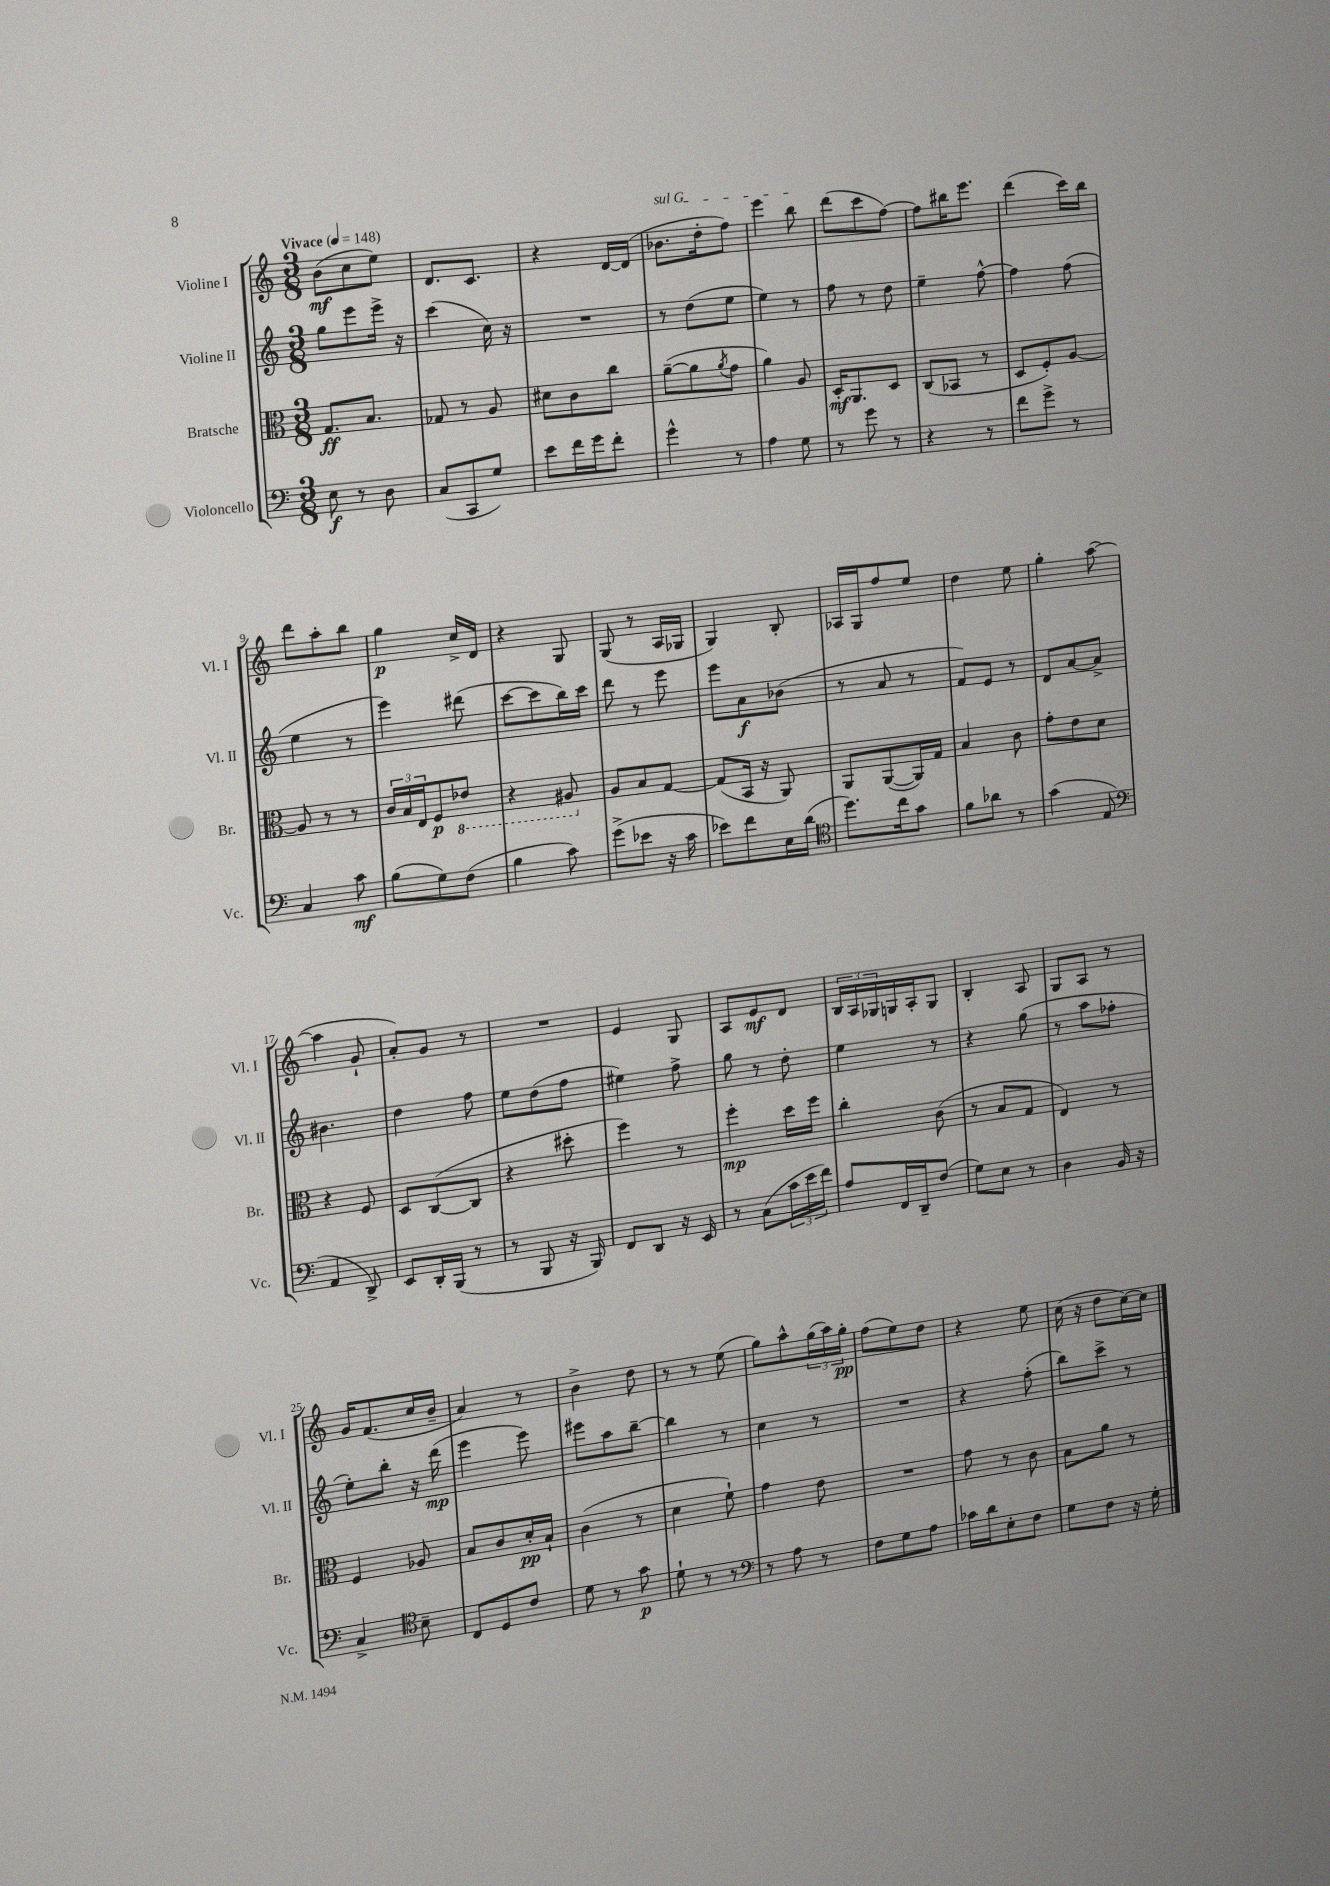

**kern	**kern	**kern	**kern
*staff4	*staff3	*staff2	*staff1
*clefF4	*clefC3	*clefG2	*clefG2
*k[]	*k[]	*k[]	*k[]
*M3/8	*M3/8	*M3/8	*M3/8
*MM148	*MM148	*MM148	*MM148
8E\	8.G/L	8gg\L	(8b\L
8r	.	8eee\	8cc\
.	8.B/J	.	.
8D\	.	16eee^\Jk	8ee\J)
.	.	16r	.
=	=	=	=
(8C/L	8G-/	(4ccc\	8.d/L
8CC/	8r	.	.
.	.	.	8.c/J
8G/J)	8A/	16cc\)	.
.	.	16r	.
=	=	=	=
8e\L	8d#\L	4.r	4r
16f\L	8c\	.	.
16g\J	.	.	.
8f'\J	8cc\J	.	[16d/LL
.	.	.	(16d/]JJ
=	=	=	=
4g^^\	([8a~\L	8r	8.b-\L
.	8a\]	(8dd\L	.
.	.	.	16dd'\k
.	8qa/	.	.
8r	8g\J	8ee\J	8ff\J)
=	=	=	=
4A\	4a\)	4ee\)	4eee\
8G\	8A/	8r	8bb\
=	=	=	=
8r	16D'/LK	8ff\	(8ddd\L
.	8.AA/	.	.
8g\	.	8r	8ccc\
8r	8D/J	8dd\	[8ff\J)
=	=	=	=
4r	(8C/L	4ee~\	8ff\]L
.	8BB-/J	.	16bb#\K
.	.	.	8.eee\J
8r	8r	[8ff^^\	.
=	=	=	=
8f\L	8D/L	4ff\]	(4ddd\
8g^\J	8F'/)	.	.
8r	[8A/J	(8ff\	16ccc\LL)
.	.	.	16bb\JJ
=	=	=	=
4C/	8A/]	4ee\	8ddd\L
.	8r	.	8aa'\
8c\	8r	8r	8bb\J
=	=	=	=
(8B\L	24c/LL	4eee\)	4gg\
.	24B/	.	.
.	24E/J	.	.
8G\)	8F/	.	.
(8F\J	8E-/J	(8ddd#\	16cc^/LL
.	.	.	16d/JJ
=	=	=	=
4B\	4r	[8ccc\L	4r
.	.	8ccc\]	.
8c\)	8AA#/	16bb\L)	8G/
.	.	16ccc\JJ	.
=	=	=	=
(8g^\L	8A/L	8ddd\	(8G/
8e-\J	8B/	8r	8r
16r	[8G/J	8eee\	16A/LL
16c\	.	.	16G-/JJ
=	=	=	=
8e-\L)	(8G/]L	8eee\L	4G/)
8f\	16BB/Jk	8a\	.
.	16r	.	.
16E\L	8AA/)	(8b-\J	8B'/
(16d\JJ	.	.	.
=	=	=	=
*clefC4	*	*	*
8.dd\L)	8AA/L	8r	16A-/LL
.	.	.	16G/J
.	([8AA/	8a/	8ff/
16cc\k	.	.	.
8g\J	16AA/]L)	8r	8ee/J
.	16G/JJ	.	.
=	=	=	=
8f\L	4B/	8f/L)	4dd\
8a-\J	.	8e/J	.
8r	8c\	8r	8ee\
=	=	=	=
(4g\	8g'\L	8d/L	4gg'\
.	8e\	[8a/	.
8E/	8d\J	8a^/]J	([8aa\
=	=	=	=
*clefF4	*	*	*
4AA/	4r	4.b#\	4aa\]
8DD^/)	8F/	.	8g`/
=	=	=	=
8EE/L	8D/L	4dd\	8a'/L)
16DD'/L	([8C/	.	8g/J
(16BBB/JJ	.	.	.
8r	8C/]J	8ff\	8r
=	=	=	=
8r	4r	8ee\L	4.r
8BBB/	.	(8dd\	.
16r	8dd#'\	8ff\J	.
16BBB/)	.	.	.
=	=	=	=
8FF/L	4ff\)	4ee#\)	4e/
8DD/J	.	.	.
16r	8r	8ff^\	8G/
16EE/	.	.	.
=	=	=	=
8r	4ff'\	8gg\	8A/L
(8C\L	.	8r	8e/
24c\L	16dd\LL	8dd'\	8d/J
24e\	.	.	.
.	16ff\JJ	.	.
24f\JJ)	.	.	.
=	=	=	=
8A/L	4cc'\	4ee\	24B/LL
.	.	.	24A/
.	.	.	24G-/
16FF/L	.	.	16G/
16DD~/J	.	.	16A'/J
(8F/J	(8c\	8r	8G/J
=	=	=	=
8G\L)	8r	4r	4B'/
8E\J	8B/L	.	.
8r	8G/J	(8gg\	8A/
=	=	=	=
4D\	4E/)	8r	8G/L
.	.	8aa\L	8A/J
16BB/	8r	8ff-'\J	8r
16r	.	.	.
=	=	=	=
4C^/	4F/	8ee'\L)	16g/LK
.	.	.	(8.f/
.	.	8bb'\J	.
*clefC4	*	*	*
8B~\	8A-/	16r	16cc/L
.	.	(16ddd\	16b~/JJ
=	=	=	=
8C/L	8B/L	4eee\	4a/)
8D/	8c/	.	.
8c/J	16d'/L	8eee\)	8r
.	16B`/JJ	.	.
=	=	=	=
8d\	(4c\	8eee#\L	4b^\
8r	.	8aa\	.
8g\	8r	[8bb~\J	8dd\
=	=	=	=
8d`\	4d\	4bb\]	8r
8r	.	.	8r
8r	8f`\)	8r	(8ee\
=	=	=	=
*clefF4	*	*	*
8r	4g\	4cc\	8gg\L)
8A\	.	.	8aa^^\
8r	8e\	8r	(24gg\L
.	.	.	24aa\)
.	.	.	24gg'\JJ
=	=	=	=
8F\L	4.r	4.r	(8ff\L
8G\	.	.	8ee\)
8A\J	.	.	8dd\J
=	=	=	=
16c-\LL	8g\	4r	4r
16d\J	.	.	.
8E'\	8r	.	.
8F\J	8c\	(8ff'\	8ee\
=	=	=	=
8G\L	8B\L	8bb\L)	(16cc\
.	.	.	16r
8F\J	8a\J	8ccc^\J	8dd\L
16r	8r	8r	[16cc\L)
16G'\	.	.	16cc\]JJ
==	==	==	==
*-	*-	*-	*-
